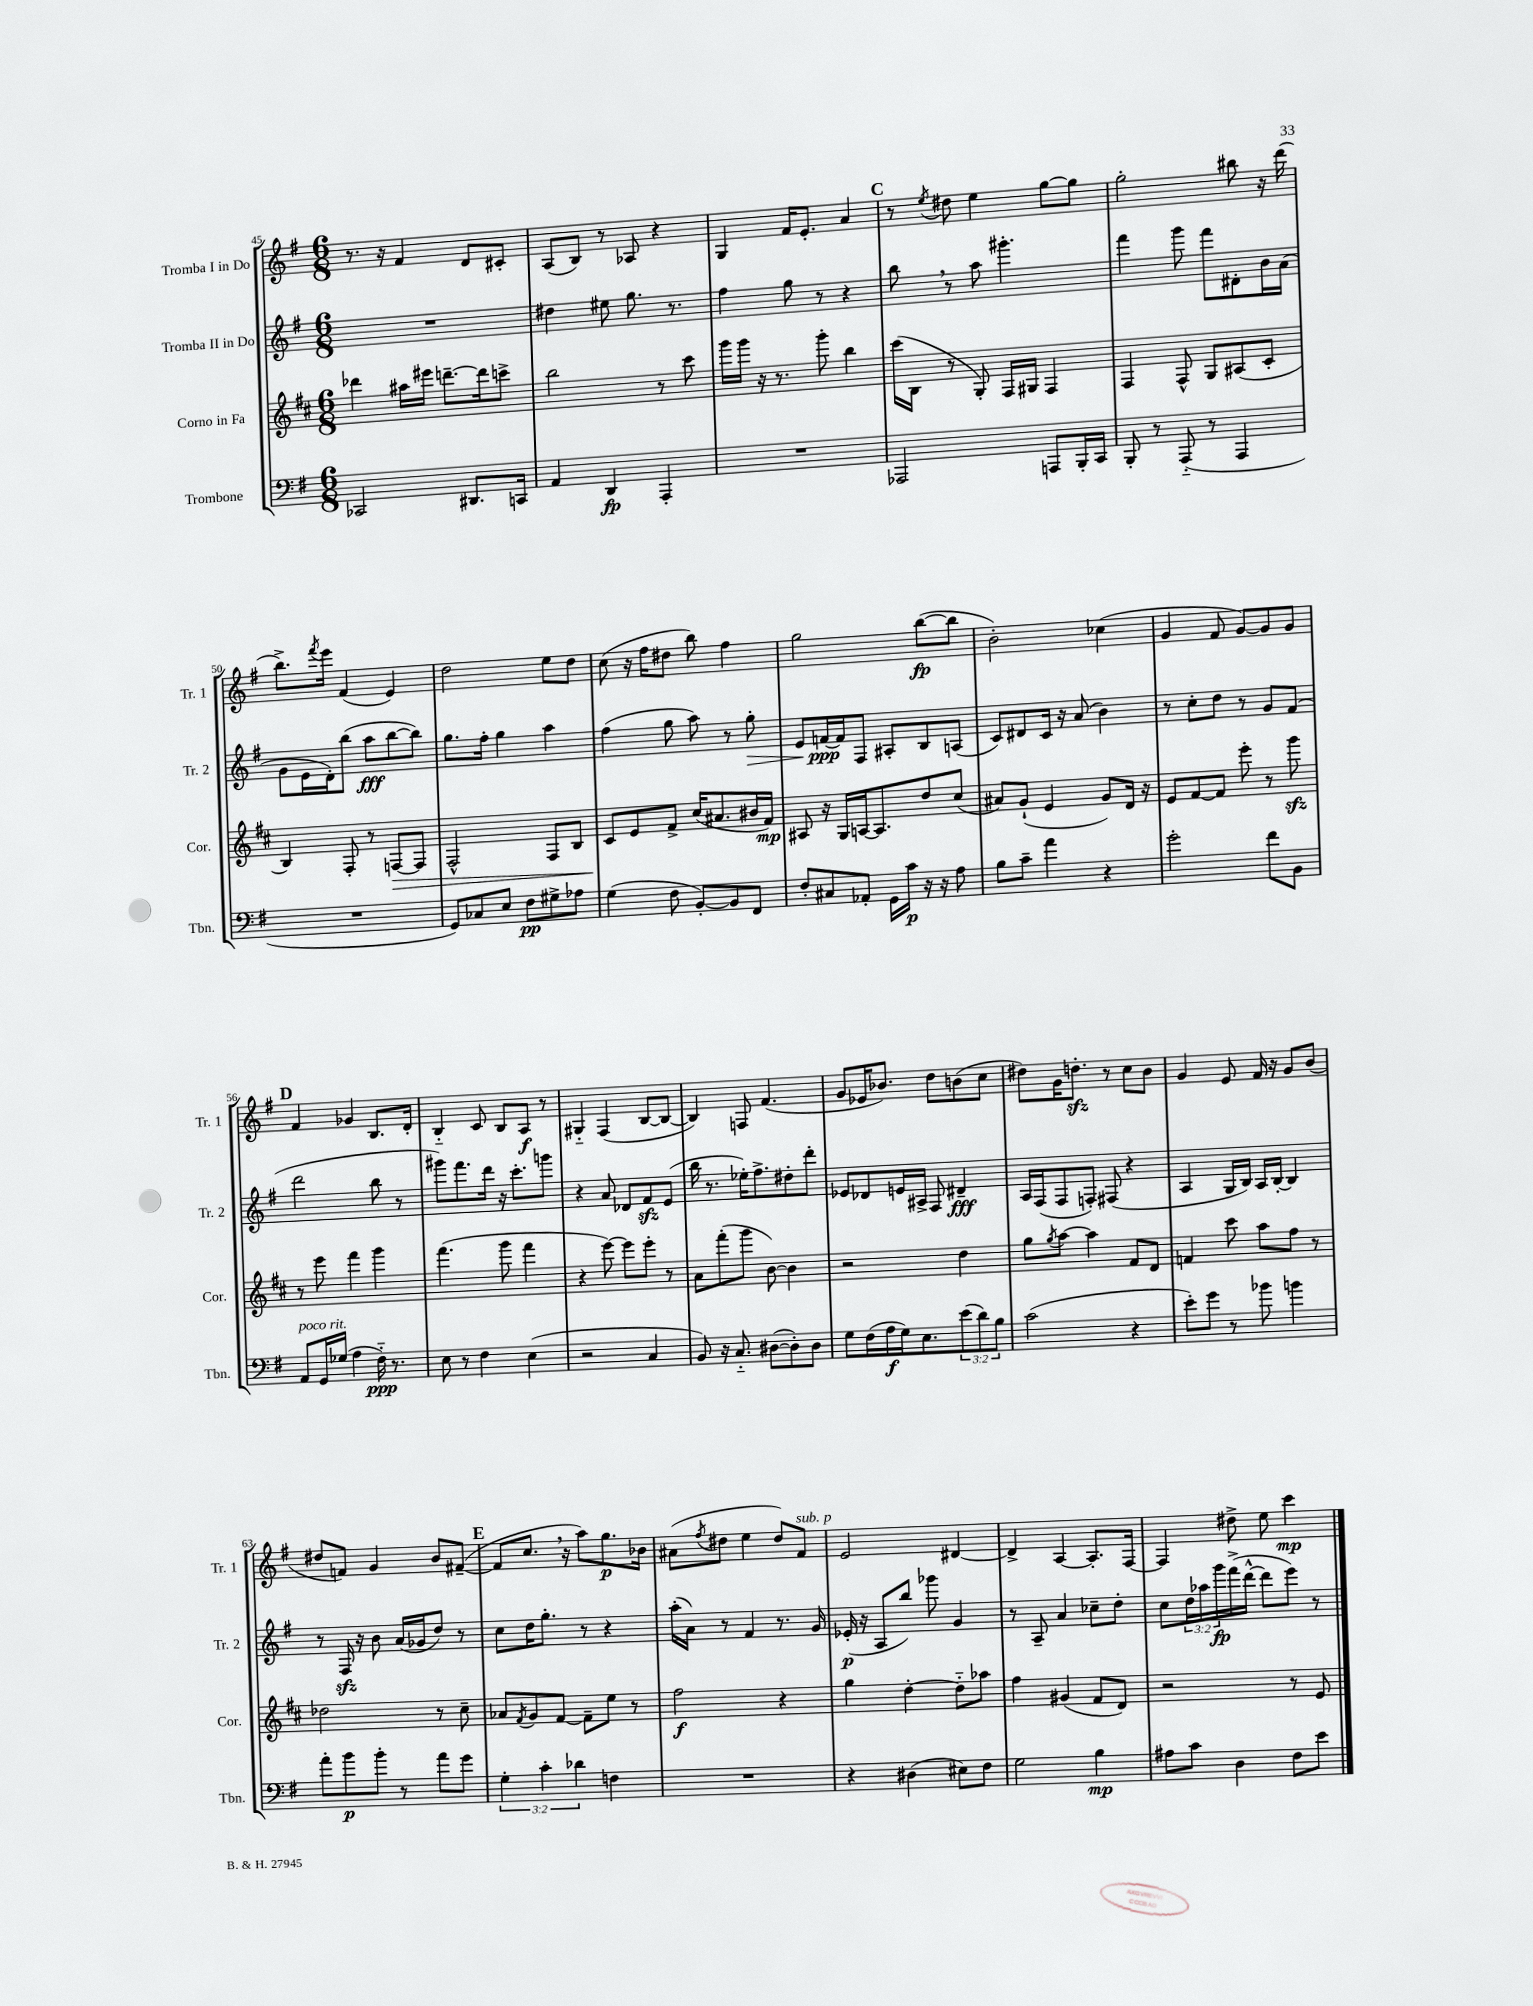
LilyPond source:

<<
\new StaffGroup <<
\new Staff = "s0" \with { instrumentName = "Tromba I in Do" shortInstrumentName = "Tr. 1" } {
    \clef treble \key g \major \numericTimeSignature \time 6/8
    r8. r16 fis'4 d'8 cis'8-. |
    a8( b8) r8 aes8 r4 |
    g4 fis'16 e'8.-. a'4 |
    \mark \markup { \bold "C" } r8 \acciaccatura { e''8 } dis''8 e''4 g''8~ g''8 |
    g''2-. bis''8 r16 d'''16( |
    b''8.->) \acciaccatura { fis'''8 } e'''16 fis'4( e'4) |
    d''2 e''8 d''8 |
    c''8( r16 fis''16 dis''8 b''8) fis''4 |
    g''2 b''8~\fp( b''8 |
    b'2-.) ces''4( |
    g'4 fis'8 g'8~) g'8 g'8 |
    \mark \markup { \bold "D" } fis'4 ges'4 b8. d'16-. |
    b4-_ c'8 b8 a8\f r8 |
    gis4-_ fis4( b8~ b8~ |
    b4) f8 fis'4.( |
    g'8 ees'16 bes'8.) d''8 b'8( c''8 |
    dis''8) g'16 d''8.-.\sfz r8 c''8 b'8 |
    g'4 e'8 fis'16 r16 g'8 b'8( |
    dis''8 f'8) g'4 b'8 fis'8~--( |
    \mark \markup { \bold "E" } fis'8 c''8. \breathe r16 a''8) g''8.\p bes'16 |
    ais'8( \acciaccatura { fis''8 } dis''8 e''4 dis''8) fis'8^\markup { \italic "sub. p" } |
    e'2 dis'4~ |
    dis'4-> a4~ a8.-. fis16~ |
    fis4 dis''8-> e''8 c'''4\mp \bar "|." |
}
\new Staff = "s1" \with { instrumentName = "Tromba II in Do" shortInstrumentName = "Tr. 2" } {
    \clef treble \key g \major \numericTimeSignature \time 6/8 \override Staff.TupletNumber.text = #tuplet-number::calc-fraction-text
    R2. |
    dis''4 eis''8 g''8. r8. |
    fis''4 g''8 r8 r4 |
    \mark \markup { \bold "C" } b''8 \breathe r8 a''8 gis'''4.-. |
    fis'''4 g'''8 fis'''8 dis'8-. b'16 a'16( |
    g'8 e'16 d'16-.) b''8( a''8\fff b''8~ b''8) |
    g''8. fis''16-. g''4 a''4 |
    fis''4( g''8 a''8) r8 g''8-.\> |
    e'8 f'16~\ppp\! f'16 fis8 ais8-. b8 a8( |
    c'8) dis'8 c'16 r16 a'8( b'4) |
    r8 c''8-. d''8 r8 g'8 fis'8( |
    \mark \markup { \bold "D" } d'''2 b''8 r8 |
    gis'''8) fis'''8. d'''16 r16 c'''8.-. g'''8 |
    r4 a'8 des'8 fis'8\sfz e'8( |
    b''16 r8. ees''16-.) fis''8.-> dis''8-. d'''8-. |
    ees'8 des'8 e'16 ais16-> fis8 dis'4--\fff |
    a16 fis16( fis8 f8-.) fis8( r4 |
    a4 g16 b16) a16 b16~-. b4 |
    r8 fis16\sfz r16 b'8 a'16( ges'16 d''8) r8 |
    \mark \markup { \bold "E" } c''8 d''16 g''8.-. r8 r4 |
    a''16-.( a'16) r8 fis'4 r8. g'16 |
    ees'16-.\p( r16 a8 b''8) ges'''8 g'4 |
    r8 a8-- a'4 ces''8-- d''8-. |
    c''8 \tuplet 3/2 { d''16 aes''16 g'''16\fp } fis'''16->( d'''16~-^ d'''8 e'''8) r8 \bar "|." |
}
\new Staff = "s2" \with { instrumentName = "Corno in Fa" shortInstrumentName = "Cor." } {
    \clef treble \key d \major \numericTimeSignature \time 6/8
    des'''4 ais''16 eis'''16 d'''8.~-- d'''16 c'''8-> |
    b''2 r8 cis'''8 |
    g'''16 g'''16 r16 r8. g'''8-. b''4 |
    \mark \markup { \bold "C" } cis'''16( b16 r8 g8-.) fis16 gis16 fis4 |
    fis4 fis8-^ g8 ais8( cis'8-. |
    b4) fis8-. r8 f8~\> f8 |
    fis2-^ fis8 b8 |
    cis'8\! e'8 fis'8-> cis''16( ais'8. bis'16 fis'16\mp) |
    ais8 r16 g16 a16~ a8. d''8 cis''8( |
    ais'8) g'8-!( e'4 g'8) d'16 r16 |
    e'8 fis'8~ fis'8 e'''8-. r8 g'''8\sfz |
    \mark \markup { \bold "D" } r8 e'''8 fis'''4 g'''4 |
    fis'''4.( g'''8 fis'''4 |
    r4 e'''8~) e'''8 e'''8-. r8 |
    a'8 fis'''8-.( g'''8 b'8~) b'4 |
    r2 d''4 |
    g''8 \acciaccatura { g''8 } a''8~ a''4 fis'8 d'8 |
    f'4 cis'''8 a''8 fis''8 r8 |
    des''2 r8 cis''8-- |
    \mark \markup { \bold "E" } aes'8 \acciaccatura { fis'8 } g'8 fis'8~ fis'8-- e''8 r8 |
    fis''2\f r4 |
    g''4 d''4~-. d''8-_ aes''8 |
    fis''4 gis'4( fis'8 d'8) |
    r2 r8 e'8 \bar "|." |
}
\new Staff = "s3" \with { instrumentName = "Trombone" shortInstrumentName = "Tbn." } {
    \clef bass \key g \major \numericTimeSignature \time 6/8 \override Staff.TupletNumber.text = #tuplet-number::calc-fraction-text
    ces,2 dis,8. c,16 |
    a,4 d,4\fp a,,4-. |
    R2. |
    \mark \markup { \bold "C" } aes,,2 a,,8 b,,16-. c,16 |
    b,,8-. r8 a,,8-_( r8 a,,4 |
    R2. |
    g,8) ces8 e8 fis8\pp gis8-> aes8 |
    g4( fis8 b,8~-.) b,8 fis,8 |
    fis8-. cis8 aes,8-. g,16 c'16\p r16 r16 a8 |
    b8 c'8-- a'4 r4 |
    g'2-. fis'8 b,8 |
    \mark \markup { \bold "D" } a,8^\markup { \italic "poco rit." } g,16 ges16( a4 fis16-_\ppp) r8. |
    e8 r8 fis4 e4( |
    r2 c4 |
    b,8) r16 c8.-_ dis8~( dis8-.) dis8 |
    g8 fis16( a16\f g16) e8. \tuplet 3/2 { e'8( d'8) b8 } |
    c'2( r4 |
    e'8-.) g'8 r8 bes'8 b'4 |
    a'8-. b'8\p b'8-. r8 a'8 g'8 |
    \mark \markup { \bold "E" } \tuplet 3/2 { g4-. c'4-. des'4 } f4 |
    R2. |
    r4 dis4( eis8) fis8 |
    g2 b4\mp |
    ais8 c'8 d4 fis8 e'8 \bar "|." |
}
>>
>>
\layout { \context { \Score currentBarNumber = #45 } }
